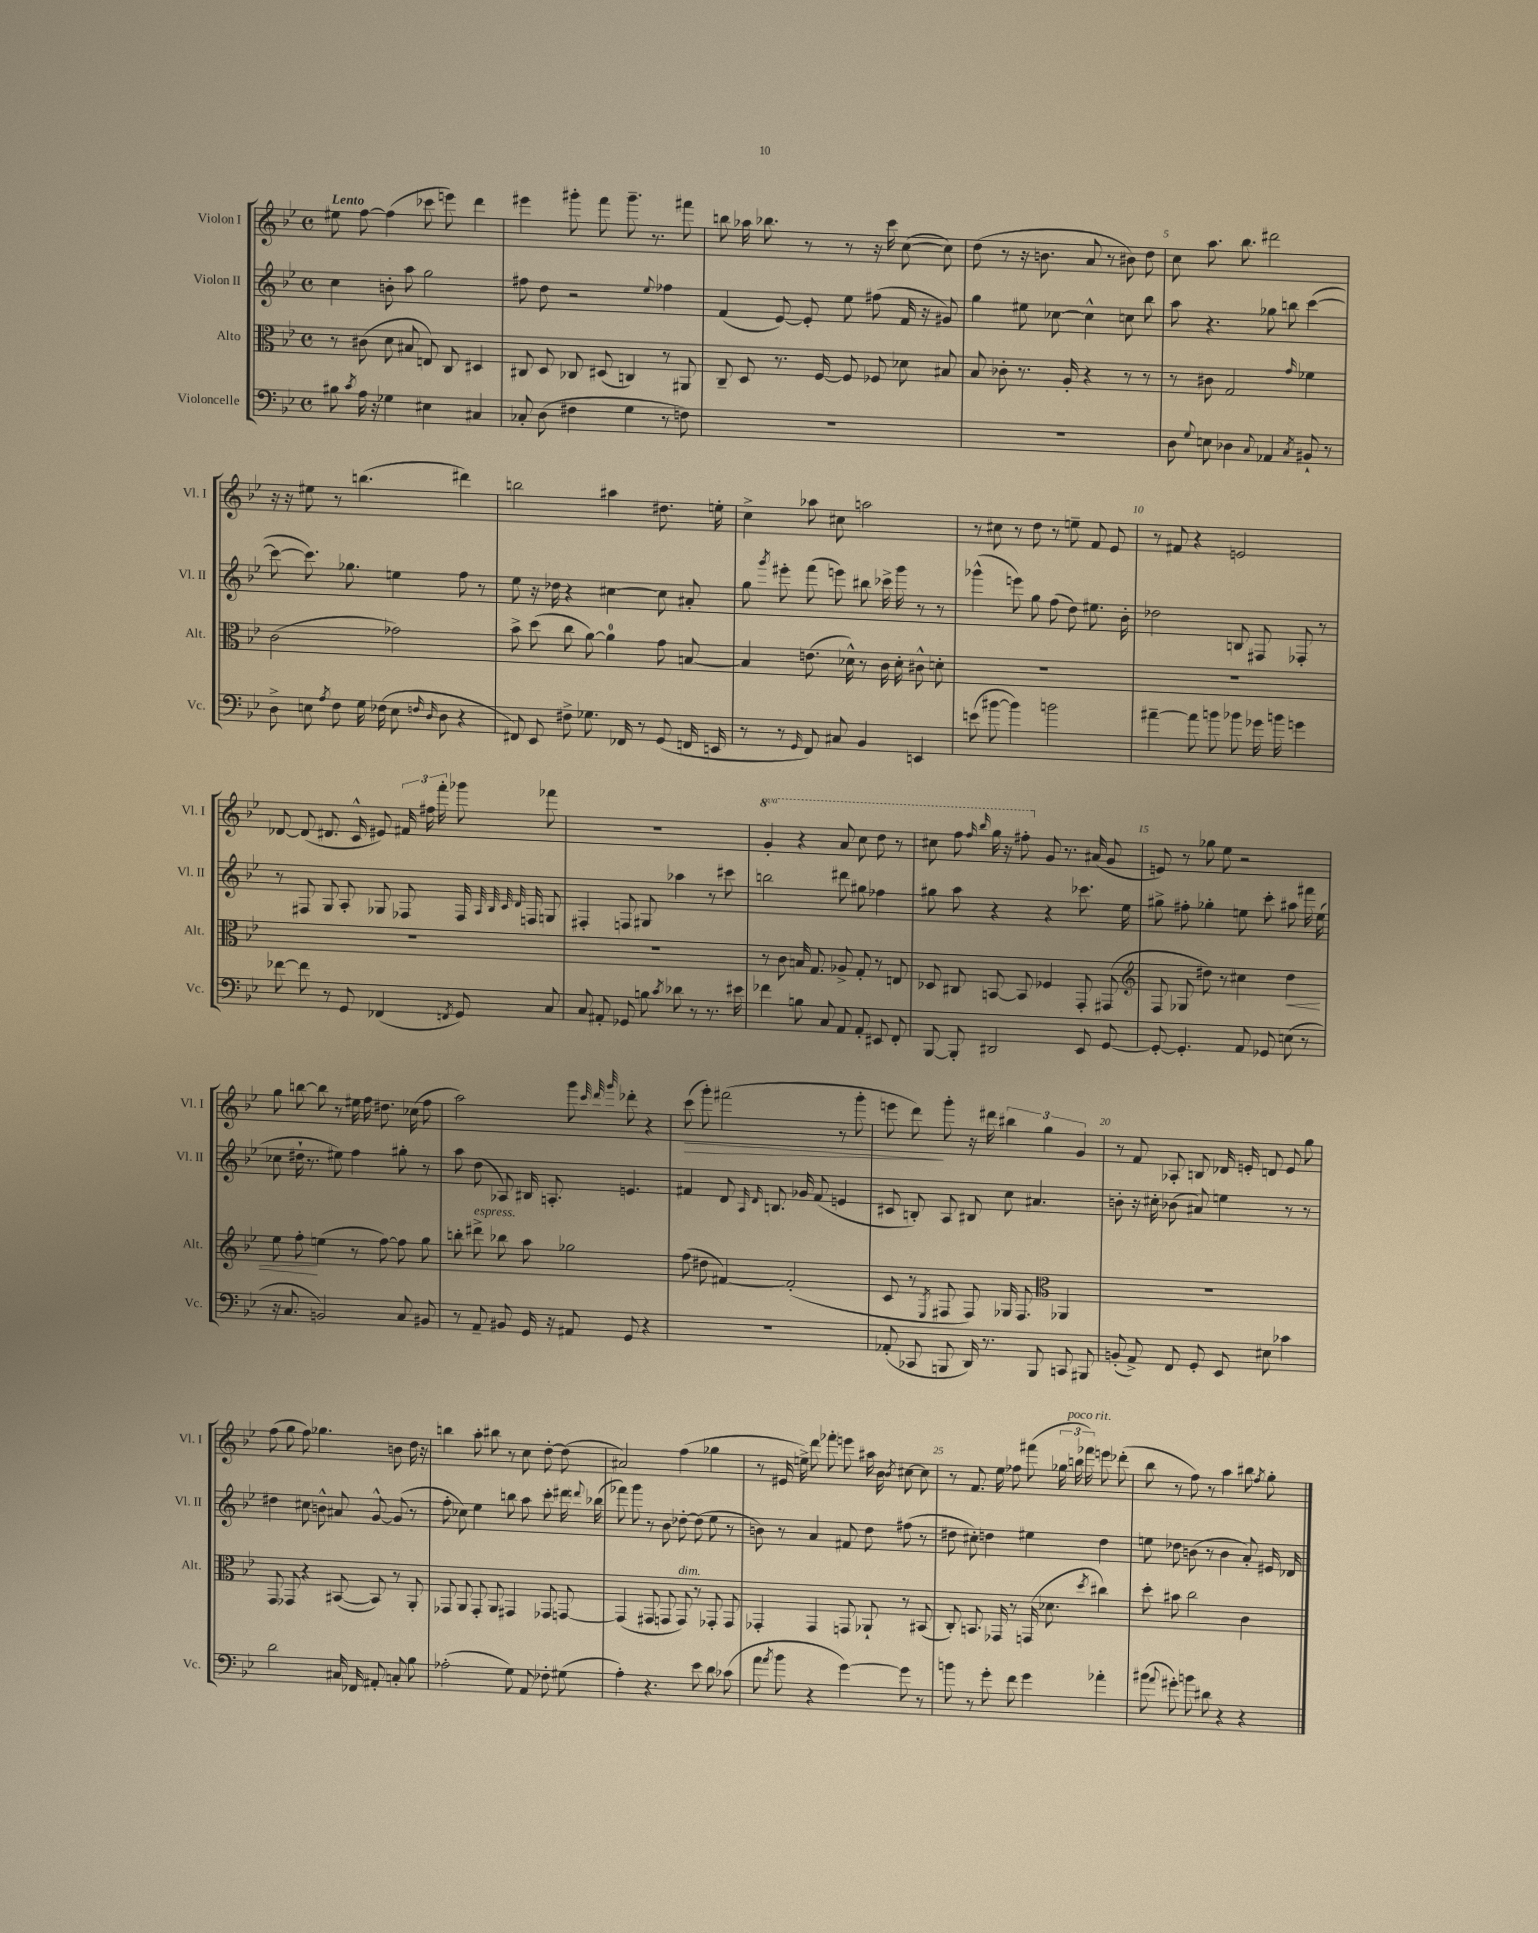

**kern	**kern	**dynam	**kern	**kern	**dynam
*part4	*part3	*part3	*part2	*part1	*part1
*staff4	*staff3	*staff3	*staff2	*staff1	*staff1
*I"Violoncelle	*I"Alto	*	*I"Violon II	*I"Violon I	*
*I'Vc.	*I'Alt.	*	*I'Vl. II	*I'Vl. I	*
*clefF4	*clefC3	*	*clefG2	*clefG2	*
*k[b-e-]	*k[b-e-]	*	*k[b-e-]	*k[b-e-]	*
*M4/4	*M4/4	*	*M4/4	*M4/4	*
*met(c)	*met(c)	*	*met(c)	*met(c)	*
=1	=1	=1	=1	=1	=1
!	!	!	!	!LO:TX:a:B:t=Lento	!
8B#X\	8r	.	4cc\	8ee#X\	.
8qc/	.	.	.	.	.
16A\	(8c#X\	.	.	[8ff\	.
16r	.	.	.	.	.
4G-X\	8d\	.	8bn'\	(4ff\]	.
.	8B#X/	.	8aa\	.	.
4E#X\	8En/)	.	2gg\	8ccc-X\	.
.	8C/	.	.	8eeen\)	.
4C#X/	4D#X/	.	.	4ddd\	.
=2	=2	=2	=2	=2	=2
8C-X'/	8C#X/	.	8ff#X\	4eee#X\	.
(8D\	8D/	.	8dd\	.	.
4F#X\	8C-X/	.	2r	8ggg#X'\	.
.	(8D#X/	.	.	8fff\	.
4G\	4Cn/)	.	.	8.ggg#~\	.
.	.	.	.	8.r	.
.	.	.	8qqee-/	.	.
8r	8r	.	4ff-X\	.	.
8Fn\)	8AA#X/	.	.	8fff#X\	.
=3	=3	=3	=3	=3	=3
1r	8C~/	.	(4f/	8bbn\	.
.	8D/	.	.	16aa-X\	.
.	.	.	.	8.bb-X\	.
.	8.r	.	[8e-/)	.	.
.	.	.	8e-'/]	8r	.
.	[16F/	.	.	.	.
.	8F/]	.	8ee-\	8r	.
.	8F-X/	.	(8ff#X\	16r	.
.	.	.	.	16ccc\	.
.	8d-X\	.	16f/	([8cc\	.
.	.	.	16r	.	.
.	8B#X/	.	8g#X/)	8cc\])	.
=4	=4	=4	=4	=4	=4
1r	8B-/	.	4gg\	(8dd\	.
.	8c-X'\	.	.	8r	.
.	8.r	.	8ee#X\	16r	.
.	.	.	.	8.bn\	.
.	.	.	[8cc-X\	.	.
.	16A'/	.	.	.	.
.	4r	.	4cc-^^\]	8a/	.
.	.	.	.	8r	.
.	8r	.	8ccn\	8b#X\)	.
.	8r	.	8bb-\	8dd\	.
=5	=5	=5	=5	=5	=5
8D\	8r	.	8aa\	8cc\	.
8qqG/	.	.	.	.	.
8En\	8c#X\	.	4.r	8.aa\	.
4D-X\	2G/	.	.	.	.
.	.	.	.	8.bb-\	.
8qqC/	.	.	.	.	.
4AA-X/	.	.	8gg-X\	2ddd#X\	.
.	.	.	8bbn\	.	.
8qC/	16qqg/	.	.	.	.
8BB#X`/	4f-X\	.	([4ccc\	.	.
8r	.	.	.	.	.
!!LO:LB:g=z
=6	=6	=6	=6	=6	=6
8D^\	(2c\	.	8ccc\_	16r	.
.	.	.	.	16r	.
8En\	.	.	8.ccc\])	8ee#X\	.
8qA/	.	.	.	.	.
8F\	.	.	.	8r	.
.	.	.	8.gg-X\	.	.
16G\	.	.	.	(4.bbn\	.
(16F-X\	.	.	.	.	.
8E\	2g-X\)	.	4een\	.	.
16qqFn/	.	.	.	.	.
16qqD/	.	.	.	.	.
8D\	.	.	.	.	.
4r	.	.	8ff\	4ddd#X\)	.
.	.	.	8r	.	.
=7	=7	=7	=7	=7	=7
8FF#X/)	8b-^\	.	8ee-\	2bbn\	.
8EE-/	(8dd\	.	16r	.	.
.	.	.	16dd-X\	.	.
8F#X^\	8cc\	.	4r	.	.
8.G-X\	[8a\)	.	.	.	.
.	4a\]	.	[4cc#X\	4aa#X\	.
16FF-X/	.	.	.	.	.
8r	.	.	.	.	.
(8GG/	8g\	.	8cc#\]	8.dd#X\	.
16FFn/	[8Bn/	.	8a#X'/	.	.
16EEn/	.	.	.	16een'\	.
=8	=8	=8	=8	=8	=8
8r	4B/]	.	8gg\	4cc^\	.
.	.	.	8qggg/	.	.
8r	.	.	8eee#X'\	.	.
16qqGG/	.	.	.	.	.
8FF/)	(8.en\	.	(8fff\	8aa-X\	.
8C#X/	.	.	8eeen\)	8cc#X\	.
.	16d-X^^\)	.	.	.	.
4BB-/	8r	.	8bb#X\	2aan\	.
.	16c\	.	16ccc-X^\	.	.
.	16d-'\	.	16ggg\	.	.
4EEn/	8c#X^^\	.	8r	.	.
.	8dn'\	.	8r	.	.
=9	=9	=9	=9	=9	=9
(8en\	1r	.	(4ggg-X^^\	8r	.
[8b#X\	.	.	.	8cc#X\	.
4b#\])	.	.	8eeen\)	8r	.
.	.	.	8gg\	8dd\	.
2bn\	.	.	(8ff\	8r	.
.	.	.	8dd\)	8een~\	.
.	.	.	8.ee#X\	8f/	.
.	.	.	.	8e-/	.
.	.	.	16b-'\	.	.
=10	=10	=10	=10	=10	=10
[4a#X~\	1r	.	2dd-X\	8r	.
.	.	.	.	8f#X/	.
8a#\]	.	.	.	4r	.
8bn\	.	.	.	.	.
8b-X\	.	.	8Bn/	2en/	.
16g-X\	.	.	8F#X/	.	.
16bn\	.	.	.	.	.
4gn\	.	.	8F-X'/	.	.
.	.	.	8r	.	.
!!LO:LB:g=z
=11	=11	=11	=11	=11	=11
[8f-X\	1r	.	8r	[8d-X/	.
8f-\]	.	.	8F#X/	(8d-/]	.
8r	.	.	8G/	8.d#X/	.
8GG/	.	.	8A'/	.	.
.	.	.	.	16c^^/	.
(4FF-X/	.	.	8G-X/	8e#X/)	.
.	.	.	8F-X/	24f#X/	.
.	.	.	.	24ff#X\	.
.	.	.	.	24fff'\	.
8qFFn/	.	.	.	.	.
8GG/)	.	.	16F-/	8ggg-X\	.
.	.	.	32qqA/	.	.
.	.	.	32qqB-/	.	.
.	.	.	32qqc/	.	.
.	.	.	32qqd/	.	.
.	.	.	16Fn/	.	.
8C/	.	.	8Gn/	8fff-X\	.
=12	=12	=12	=12	=12	=12
8C/	1r	.	4F#X'/	1r	.
8AA#X'/	.	.	.	.	.
8GG-X/	.	.	8Fn/	.	.
8Bn\	.	.	8G#X/	.	.
8qc/	.	.	.	.	.
8d-X\	.	.	4aa-X\	.	.
8r	.	.	.	.	.
8.r	.	.	8r	.	.
.	.	.	8ccc#X\	.	.
16e#X\	.	.	.	.	.
=13	=13	=13	=13	=13	=13
*	*	*	*	*8va	*
4f-X\	8r	.	2bbn\	4gg'/	.
.	8c\	.	.	.	.
8Bn\	16Bn/	.	.	4r	.
.	8.G/	.	.	.	.
8C/	.	.	.	.	.
8AA/	8A-X^/	.	8ddd#X\	8aa/	.
8AA'/	8G'/	.	8gg#X\	8ccc\	.
8EE#X/	8r	.	4ff-X\	8ddd\	.
8FF'/	8En/	.	.	8r	.
=14	=14	=14	=14	=14	=14
[8BBB-/	8D-X/	.	8gg#X\	8ccc#X\	.
8BBB-'/]	8C#X/	.	8aa\	8fff\	.
.	.	.	.	16qqfff/	.
.	.	.	.	16qqbbb-/	.
2DD#X/	[8BBn/	.	4r	16ggg\	.
.	.	.	.	16r	.
.	8BB/]	.	.	8fff#X'\	.
*	*	*	*	*X8va	*
.	4F-X/	.	4r	8g/	.
.	.	.	.	8.r	.
8EE-/	8GG'/	.	8.ccc-X\	.	.
.	.	.	.	(16a#X/	.
[8GG/	(8GG#X/	.	.	8g/	.
.	.	.	16ee-\	.	.
=15	=15	=15	=15	=15	=15
*	*clefG2	*	*	*	*
8GG'/_	8F/	.	8gg#X^\	8en/)	.
4.GG'/]	8G-X/	.	8ff#X'\	8r	.
.	8dd#X\)	.	4gg-X'\	8gg-X\	.
.	8r	.	.	8ee-\	.
8AA/	4cc#X\	.	8een\	2r	.
8GG-X/	.	.	8ccc'\	.	.
!	!	!LO:HP:b	!	!	!
(8En\	4dd#\	<	8aa#X\	.	.
8r	.	.	16fff#X\	.	.
.	.	.	(16ee\	.	.
!!LO:LB:g=z
=16	=16	=16	=16	=16	=16
16r	8ee-\	.	8cc-X\	8gg\	.
8.C/	.	.	.	.	.
.	8ff'\	.	16dd#X`\	[8bbn\	.
.	.	.	8.r	.	.
2BBn/)	(4een\	[	.	8bb\]	.
.	.	.	8ee#X\)	8r	.
.	8r	.	4ff\	16ee#X\	.
.	.	.	.	16ff\	.
.	[8ff\)	.	.	8.dd#X\	.
8C/	8ff\]	.	8gg#X'\	.	.
.	.	.	.	(16cc-X\	.
8BB#X/	8gg\	.	8r	8ff\	.
=17	=17	=17	=17	=17	=17
8r	8bbn'\	.	8aa\	2aa\)	.
!	!LO:TX:a:i:t=espress.	!	!	!	!
8AA~/	8ddd#X^\	.	(8dd\	.	.
8BB#X/	8bb-X\	.	8A-X/)	.	.
16GG/	8aa\	.	16B#X/	.	.
16r	.	.	8.An'/	.	.
8AA#X/	2gg-X\	.	.	8ggg\	.
.	.	.	.	32qqccc/	.
.	.	.	.	32qqddd/	.
.	.	.	.	32qqggg/	.
8GG/	.	.	4.en/	8ddd-X'\	.
4r	.	.	.	4r	.
=18	=18	=18	=18	=18	=18
!	!	!	!	!	!LO:HP:b
1r	(8ff\	.	4f#X/	(8ccc\	>
.	8dd#X\	.	.	8ggg'\)	.
.	[4f#X/)	.	8d/	(2fff#X\	.
.	.	.	16qqA/	.	.
.	.	.	16qqd/	.	.
.	.	.	8.Bn/	.	.
.	(2f#'/]	.	.	.	.
.	.	.	16g-X/	.	.
.	.	.	(8f#/	.	.
.	.	.	4en/	8r	.
.	.	.	.	8ggg'\	.
=19	=19	=19	=19	=19	=19
(8AA-X'/	8c/	.	8c#X/	8eeen\	.
8CC-X/	8r	.	8Bn'/)	8ddd\)	.
.	8qE-/	.	.	.	.
8BBBn/	8F#X/	.	8A/	8ggg'\	]
16DD/)	8F#/)	.	8B#X/	16r	.
8.r	.	.	.	16ddd#X\	.
.	16G-X/	.	8cc\	6bb#X\	.
.	8.F#/	.	.	.	.
8BBB/	.	.	4.a#X/	.	.
.	.	.	.	6gg\	.
*	*clefC3	*	*	*	*
8CCn/	4AA-X/	.	.	.	.
.	.	.	.	6g/	.
8BBB#X/	.	.	.	.	.
=20	=20	=20	=20	=20	=20
(8BBn'/	1r	.	8bn'\	8r	.
8AA^/)	.	.	16r	8f/	.
.	.	.	16cc#X'\	.	.
8FF/	.	.	(8b-X\	8A-X'/	.
8GG'/	.	.	8a#X/)	8Bn/	.
8EE-/	.	.	4een\	16d-X/	.
.	.	.	.	16en'/	.
8E#X\	.	.	.	8dn/	.
4c-X\	.	.	8r	8e/	.
.	.	.	8r	8gg\	.
!!LO:LB:g=z
=21	=21	=21	=21	=21	=21
2d\	8GG/	.	4dd#X\	(8ff\	.
.	8GG-X/	.	.	8gg\	.
.	4r	.	8cc#X\	8ff\)	.
.	.	.	8bn^^\	4.gg-X\	.
16C#X/	([8BB#X/	.	8a#X/	.	.
16FF-X/	.	.	.	.	.
8AA#X'/	8BB#/])	.	[8g^^/	.	.
8Cn'/	8r	.	(8g/]	8bn\	.
8B-\	8AA'/	.	8r	16dd\	.
.	.	.	.	16r	.
=22	=22	=22	=22	=22	=22
(2A-X'\	8GG-X/	.	8ff'\	4bbn\	.
.	8AA/	.	8cc-X\)	.	.
.	8GG-'/	.	4ee-\	8aa'\	.
.	8AA/	.	.	8bb#X\	.
8G\)	4GG#X/	.	8bbn\	8r	.
8AA/	.	.	8aa\	8cc\	.
8F-X'\	8GG-X/	.	8ccc'\	[8dd'\	.
(8G#X\	[8GGn/	.	16ddd#X\	(8dd\]	.
.	.	.	8qqdddn/	.	.
.	.	.	(16bb-X\	.	.
=23	=23	=23	=23	=23	=23
4A'\)	(4GG/]	.	8fff-X\)	2a#X/)	.
.	.	.	8ggg\	.	.
4.r	8GG#X/	.	8r	.	.
.	8GGn/	.	8b-\	.	.
!	!LO:TX:a:i:t=dim.	!	!	!	!
.	8GG/)	.	[8dd-X'\	(4ff\	.
8e-\	8r	.	(8dd-\]	.	.
8d\	8GG-X'/	.	8ee-\	4gg-X\	.
(8c-X\	8GG-/	.	8r	.	.
=24	=24	=24	=24	=24	=24
8a\	4GG-X'/	.	8bn\)	8r	.
8qa/	.	.	.	.	.
8b-\	.	.	8r	16e#X/	.
.	.	.	.	16een^\)	.
4r	4GG-/	.	4a/	8ddd\	.
.	.	.	.	8fff-X'\	.
[4g\)	8GGn/	.	8f#X/	8eeen\	.
.	8AA-X`/	.	8dd\	16aa#X\	.
.	.	.	.	16b-\	.
.	.	.	.	8qb-/	.
8g\]	8r	.	(8ff#X\	[8cc#X\	.
8r	(8BB#X/	.	8r	8cc#\]	.
=25	=25	=25	=25	=25	=25
8bn\	8C'/)	.	8dd#X\	8r	.
8r	8.BBn/	.	8cc#X'\)	8.f/	.
8g'\	.	.	4ddn\	.	.
.	16GG-X/	.	.	16ee-\	.
8f\	8r	.	.	8ff-X\	.
4g\	(16GGn/	.	4ee#X\	(8fff#X\	.
.	8.d-X\	.	.	.	.
.	.	.	.	24gg-X\	.
!	!	!	!	!LO:TX:a:i:t=poco rit.	!
.	.	.	.	24bbn\	.
.	.	.	.	24fff-X\)	.
.	8qdd/	.	.	.	.
4a-X'\	4cc#X\)	.	4dd\	8eeen\	.
.	.	.	.	(8ddd-X'\	.
=26	=26	=26	=26	=26	=26
(8b#X\	8dd'\	.	8een\	8bb-\	.
8qqa/	.	.	.	.	.
8g#X'\)	8b#X\	.	8dd-X\	8r	.
8bn\	2cc\	.	(8bn\	8ff\)	.
8d#X\	.	.	8r	8r	.
4r	.	.	4b\	4aa\	.
4r	4c\	.	8a'/)	8bb#X\	.
.	.	.	.	8qff/	.
.	.	.	16e#X/	8gg'\	.
.	.	.	16d-X/	.	.
==	==	==	==	==	==
*-	*-	*-	*-	*-	*-
